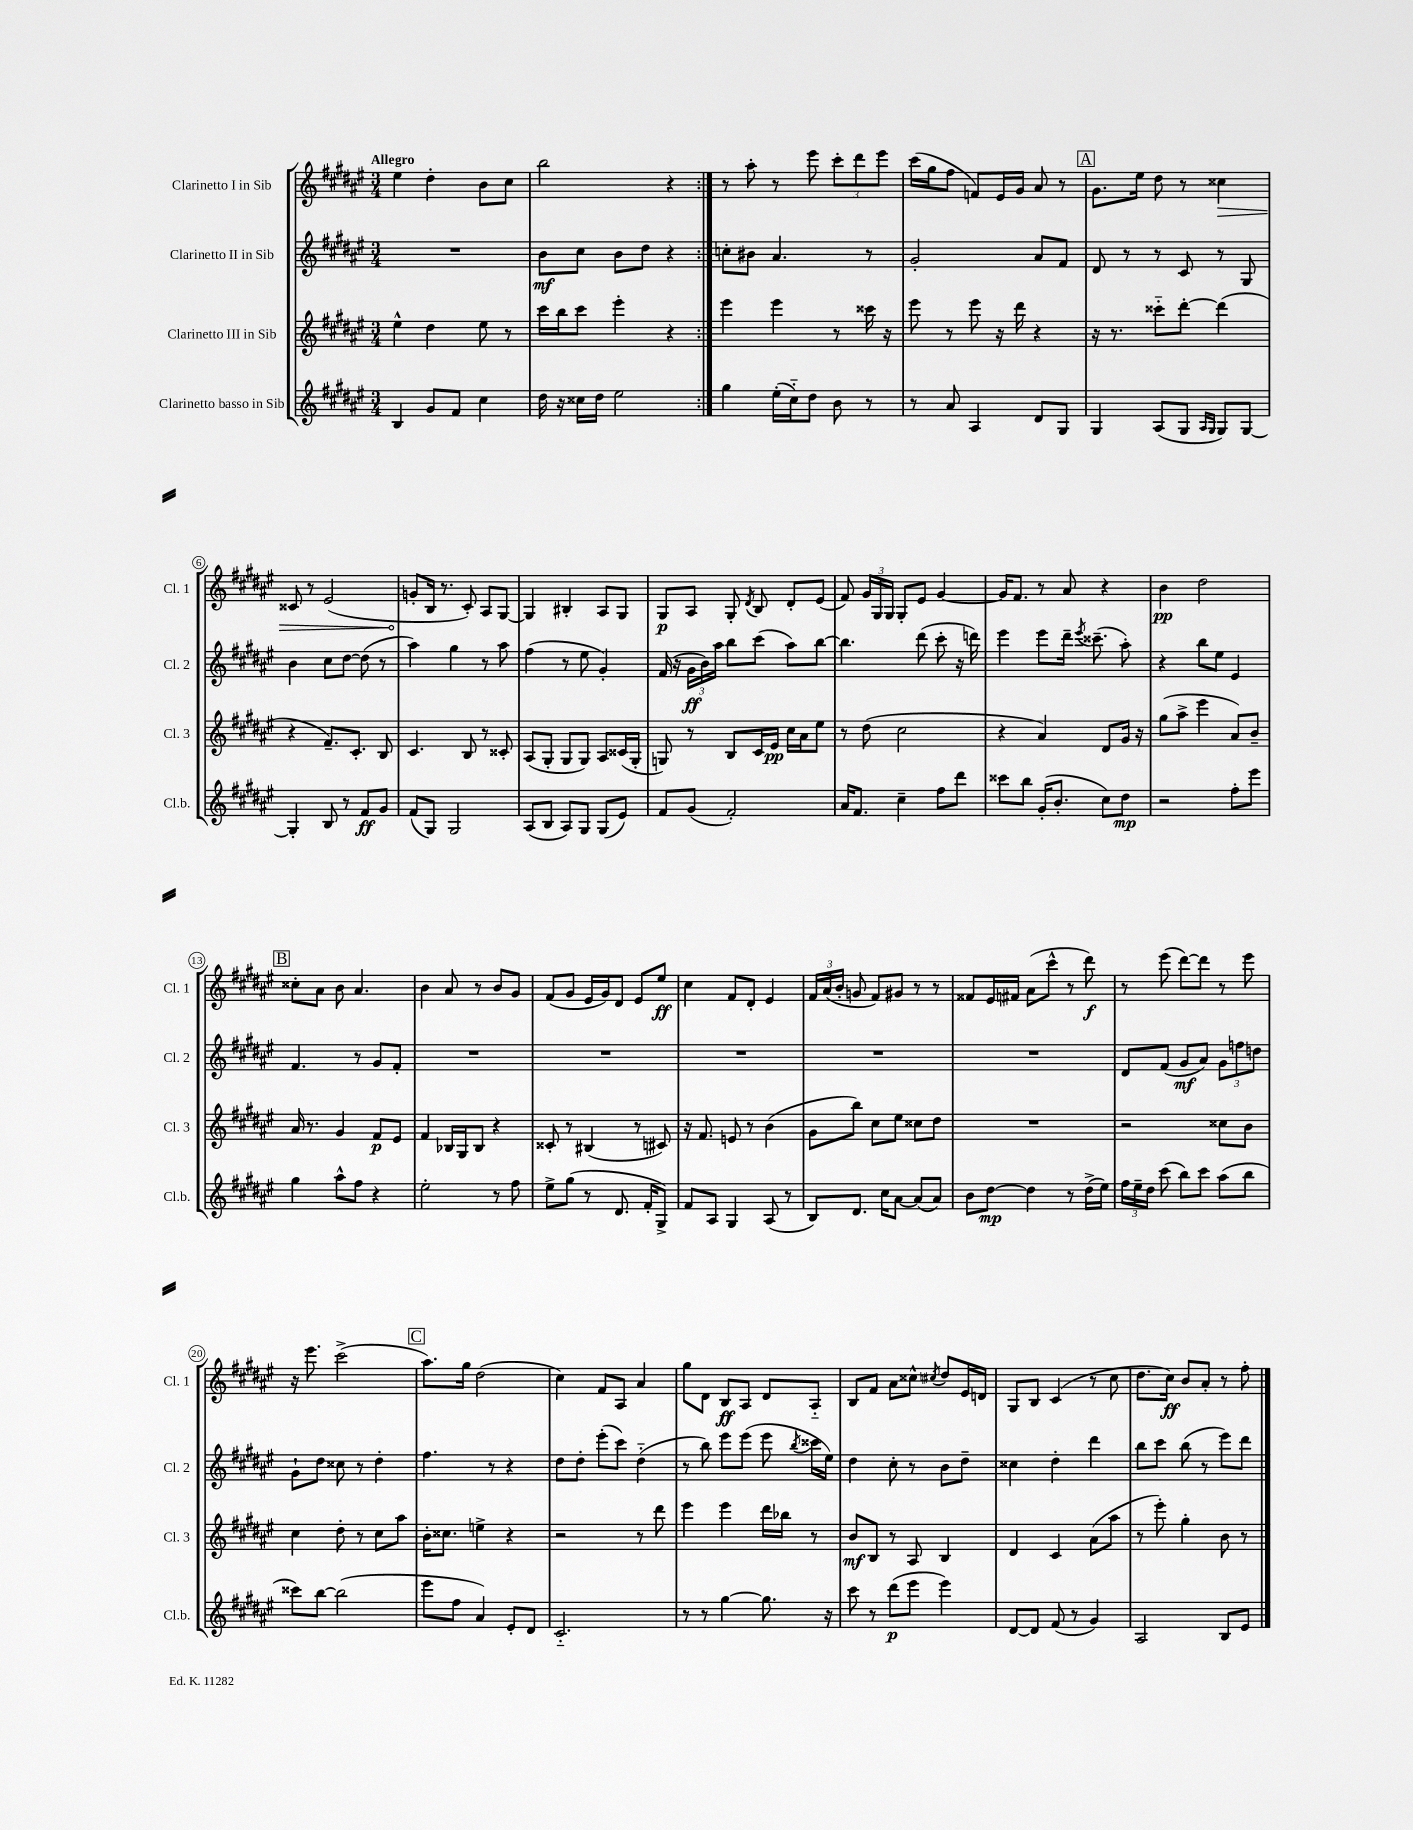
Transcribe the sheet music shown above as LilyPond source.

<<
\new StaffGroup <<
\new Staff = "s0" \with { instrumentName = "Clarinetto I in Sib" shortInstrumentName = "Cl. 1" } {
    \clef treble \key fis \major \numericTimeSignature \time 3/4 \tempo "Allegro"
    \autoBeamOff \repeat volta 2 { eis''4 dis''4-. b'8[ cis''8] |
    b''2 r4 | }
    r8 ais''8-. r8 eis'''8 \tuplet 3/2 { cis'''8[-. dis'''8 eis'''8] } |
    cis'''16[( gis''16 fis''8] f'8[) eis'16 gis'16] ais'8 r8 |
    \mark \markup { \box "A" } gis'8.[ eis''16] dis''8 r8 \once \override Hairpin.circled-tip = ##t cisis''4\> |
    cisis'8 r8 eis'2( |
    g'8[-.\! b16] r8. cis'8-.) ais8[ gis8]~ |
    gis4 bis4-. ais8[ gis8] |
    gis8[\p ais8] gis8-. \acciaccatura { dis'8 } b8 dis'8[-. eis'8]( |
    fis'8) \tuplet 3/2 { gis'16[ gis16 gis16] } gis8[-. eis'8] gis'4~ |
    gis'16[ fis'8.] r8 ais'8 r4 |
    b'4\pp dis''2 |
    \mark \markup { \box "B" } cisis''8[-. ais'8] b'8 ais'4. |
    b'4 ais'8 r8 b'8[ gis'8] |
    fis'8[( gis'8] eis'16[ gis'16) dis'8] eis'8[ eis''8]\ff |
    cis''4 fis'8[ dis'8]-. eis'4 |
    \tuplet 3/2 { fis'16[ ais'16( b'16]-. } g'8 fis'8[) gis'8] r8 r8 |
    fisis'8[ eis'16 fis'16] ais'8[( cis'''8]-^ r8 dis'''8\f) |
    r8 eis'''8( dis'''8[~) dis'''8] r8 eis'''8 |
    r16 eis'''8. cis'''2->( |
    \mark \markup { \box "C" } ais''8.[) gis''16] dis''2( |
    cis''4) fis'8[ ais8] ais'4 |
    gis''8[ dis'8] b8[\ff ais8] dis'8[ ais8]-_ |
    b8[ fis'8] ais'8[ cisis''8]-^ \acciaccatura { cis''8 } dis''8[ eis'16 d'16] |
    gis8[ b8] cis'4( r8 cis''8 |
    dis''8.[ cis''16]\ff) b'8[ ais'8]-. r8 fis''8-. \bar "|." |
}
\new Staff = "s1" \with { instrumentName = "Clarinetto II in Sib" shortInstrumentName = "Cl. 2" } {
    \clef treble \key fis \major \numericTimeSignature \time 3/4
    \autoBeamOff \repeat volta 2 { R2. |
    b'8[\mf cis''8] b'8[ dis''8] r4 | }
    c''8[-. bis'8] ais'4. r8 |
    gis'2-. ais'8[ fis'8] |
    \mark \markup { \box "A" } dis'8 r8 r8 cis'8 r8 gis8 |
    b'4 cis''8[ dis''8]~ dis''8( r8 |
    ais''4) gis''4 r8 ais''8 |
    fis''4( r8 eis''8 gis'4-.) |
    fis'16( r16 \tuplet 3/2 { gis'16[\ff b'16) ais''16] } b''8[ cis'''8]( ais''8[) b''8]~ |
    b''4. dis'''8( cis'''8-. r16 d'''16) |
    eis'''4 eis'''8[ dis'''16]-- \acciaccatura { eis'''8 } cisis'''8.--( ais''8-.) |
    r4 b''8[ eis''8] eis'4 |
    \mark \markup { \box "B" } fis'4. r8 gis'8[ fis'8]-. |
    R2. |
    R2. |
    R2. |
    R2. |
    R2. |
    dis'8[ fis'8]( gis'8[\mf ais'8]) \tuplet 3/2 { gis'8[ f''8 d''8] } |
    gis'8[-! dis''8] cisis''8 r8 dis''4-. |
    \mark \markup { \box "C" } fis''4. r8 r4 |
    dis''8[ dis''8]-. eis'''8[-.( cis'''8]) dis''4-_( |
    r8 b''8) eis'''8[ eis'''8]( eis'''8 \acciaccatura { b''8 } cisis'''16[ eis''16]) |
    dis''4 cis''8-. r8 b'8[ dis''8]-- |
    cisis''4 dis''4-. dis'''4 |
    b''8[ cis'''8] b''8( r8 eis'''8[) dis'''8] \bar "|." |
}
\new Staff = "s2" \with { instrumentName = "Clarinetto III in Sib" shortInstrumentName = "Cl. 3" } {
    \clef treble \key fis \major \numericTimeSignature \time 3/4
    \autoBeamOff \repeat volta 2 { eis''4-^ dis''4 eis''8 r8 |
    cis'''16[ b''16 cis'''8] eis'''4-. r4 | }
    eis'''4 eis'''4 r8 cisis'''16 r16 |
    eis'''8 r8 eis'''8 r16 dis'''16 r4 |
    \mark \markup { \box "A" } r16 r8. cisis'''8[-_ dis'''8]~-. dis'''4( |
    r4 fis'8.[--) cis'8.]-. b8 |
    cis'4. b8 r8 cisis'8-. |
    ais8[( gis8]-. gis8[ gis8]) ais8[ cisis'16( gis16]-. |
    g8) r8 b8[ cis'16 eis'16]\pp cis''16[ ais'16 eis''8] |
    r8 dis''8( cis''2 |
    r4 ais'4) dis'8[ gis'16] r16 |
    gis''8[( ais''8]-> eis'''4 ais'8[) b'8]-- |
    \mark \markup { \box "B" } ais'16 r8. gis'4 fis'8[\p eis'8] |
    fis'4 bes16[ gis16 bes8] r4 |
    cisis'8-. r8 bis4( r8 cis'8) |
    r16 fis'8. e'8 r8 b'4( |
    gis'8[ b''8]) cis''8[ eis''8] cisis''8[ dis''8] |
    R2. |
    r2 cisis''8[ b'8] |
    cis''4 dis''8-. r8 cis''8[ ais''8] |
    \mark \markup { \box "C" } b'16[-. cisis''8.] e''4-> r4 |
    r2 r8 dis'''8 |
    eis'''4 eis'''4 dis'''16[ bes''16] r8 |
    b'8[\mf b8] r8 ais8 b4 |
    dis'4 cis'4 ais'8[( ais''8] |
    r8 eis'''8-.) gis''4-. b'8 r8 \bar "|." |
}
\new Staff = "s3" \with { instrumentName = "Clarinetto basso in Sib" shortInstrumentName = "Cl.b." } {
    \clef treble \key fis \major \numericTimeSignature \time 3/4
    \autoBeamOff \repeat volta 2 { b4 gis'8[ fis'8] cis''4 |
    dis''16 r16 cisis''16[ dis''16] eis''2 | }
    gis''4 eis''16[-.( cis''16-_) dis''8] b'8 r8 |
    r8 ais'8 ais4 dis'8[ gis8] |
    \mark \markup { \box "A" } gis4 ais8[( gis8] \grace { ais16[ gis16] } gis8[) gis8]~ |
    gis4-. b8 r8 fis'8[\ff gis'8] |
    fis'8[( gis8]) gis2 |
    ais8[( b8] ais8[) gis8] gis8[( eis'8]) |
    fis'8[ gis'8]( fis'2-.) |
    ais'16[ fis'8.] cis''4-- fis''8[ dis'''8] |
    cisis'''8[ b''8] gis'16[-.( b'8.]-. cis''8[) dis''8]\mp |
    r2 fis''8[-. eis'''8] |
    \mark \markup { \box "B" } gis''4 ais''8[-^ fis''8] r4 |
    eis''2-. r8 fis''8 |
    eis''8[-> gis''8]( r8 dis'8. fis'16[-. gis8]->) |
    fis'8[ ais8] gis4 ais8( r8 |
    b8[) dis'8.] cis''16[ ais'8]~ ais'8[( ais'8]) |
    b'8[ dis''8]~\mp dis''4 r8 dis''16[->( eis''16]) |
    \tuplet 3/2 { fis''16[ eis''16-- dis''16] } cis'''8( b''8[) cis'''8] ais''8[( b''8] |
    cisis'''8[) b''8]~ b''2( |
    \mark \markup { \box "C" } eis'''8[ fis''8] ais'4) eis'8[-. dis'8] |
    cis'2.-_ |
    r8 r8 gis''4~ gis''8. r16 |
    cis'''8 r8 dis'''8[\p( eis'''8] eis'''4) |
    dis'8[~ dis'8] fis'8( r8 gis'4) |
    ais2 b8[ eis'8] \bar "|." |
}
>>
>>
\layout { \context { \Score \override BarNumber.stencil = #(make-stencil-circler 0.1 0.3 ly:text-interface::print) } }
